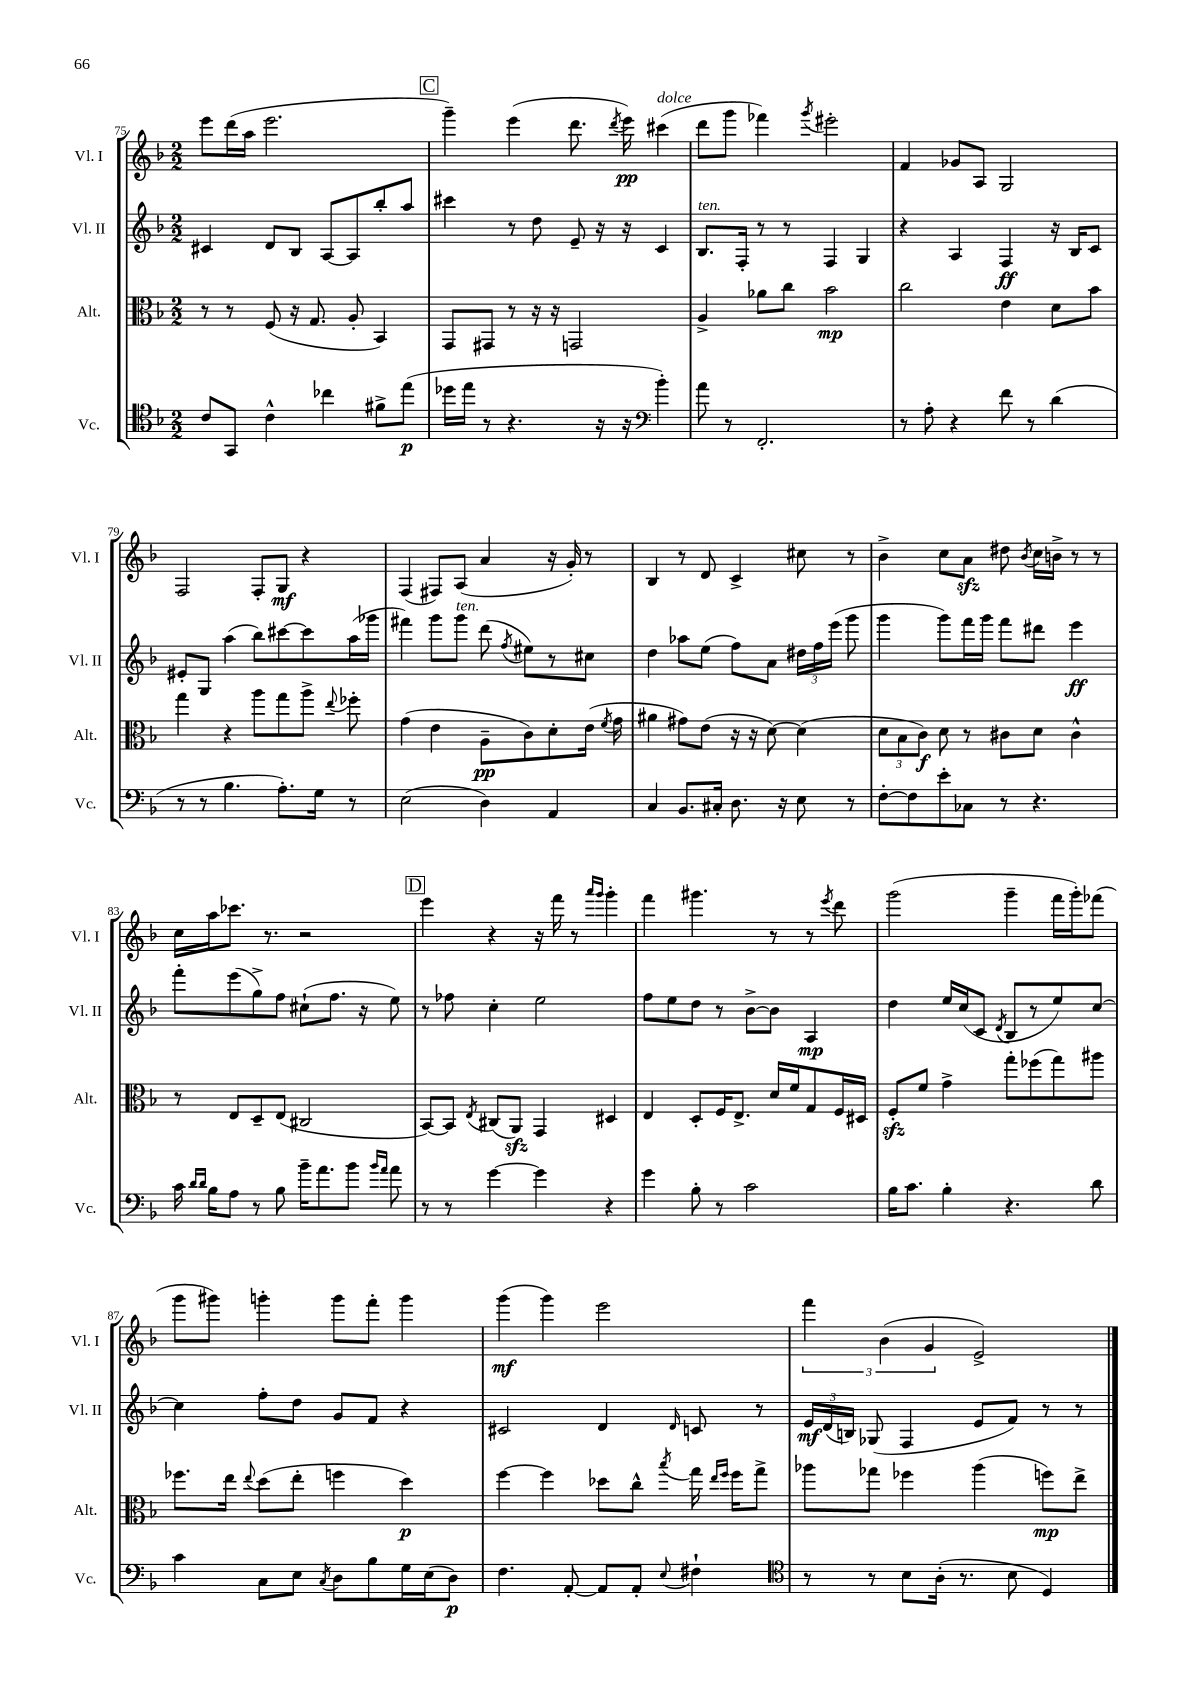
<<
\new StaffGroup <<
\new Staff = "s0" \with { instrumentName = "Vl. I" shortInstrumentName = "Vl. I" } {
    \clef treble \key f \major \numericTimeSignature \time 2/2
    \autoBeamOff e'''8[ d'''16( a''16] e'''2. |
    \mark \markup { \box "C" } g'''4--) e'''4( d'''8. \acciaccatura { d'''8 } e'''16\pp) cis'''4^\markup { \italic "dolce" }( |
    d'''8[ g'''8] fes'''4) \acciaccatura { g'''8 } eis'''2-. |
    f'4 ges'8[ a8] g2 |
    f2 f8[-. g8]\mf r4 |
    f4( fis8[) a8]( a'4 r16 g'16-.) r8 |
    bes4 r8 d'8 c'4-> cis''8 r8 |
    bes'4-> c''8[ a'8]\sfz dis''8 \acciaccatura { bes'8 } c''16[ b'16]-> r8 r8 |
    c''16[ a''16 ces'''8.] r8. r2 |
    \mark \markup { \box "D" } e'''4 r4 r16 f'''16 r8 \grace { a'''16[ g'''16] } g'''4-. |
    f'''4 gis'''4. r8 r8 \acciaccatura { e'''8 } d'''8 |
    g'''2( g'''4-- f'''16[ g'''16-.) fes'''8]( |
    g'''8[ gis'''8]) g'''4-. g'''8[ f'''8]-. g'''4 |
    g'''4\mf( g'''4) e'''2 |
    \tuplet 3/2 { f'''4 bes'4( g'4 } e'2->) \bar "|." |
}
\new Staff = "s1" \with { instrumentName = "Vl. II" shortInstrumentName = "Vl. II" } {
    \clef treble \key f \major \numericTimeSignature \time 2/2
    \autoBeamOff cis'4 d'8[ bes8] a8[~ a8 bes''8-. a''8] |
    \mark \markup { \box "C" } cis'''4 r8 d''8 e'8-- r16 r16 c'4 |
    bes8.[^\markup { \italic "ten." } f16]-. r8 r8 f4 g4 |
    r4 a4 f4\ff r16 bes16[ c'8] |
    eis'8[-. g8] a''4( bes''8[) cis'''8~ cis'''8 a''16( ges'''16] |
    fis'''4) g'''8[ g'''8]^\markup { \italic "ten." } d'''8( \acciaccatura { f''8 } eis''8[) r8 cis''8] |
    d''4 aes''8[ e''8]( f''8[) a'8] \tuplet 3/2 { dis''16[ f''16 e'''16]( } g'''8 |
    g'''4 g'''8[) f'''16 g'''16] f'''8[ dis'''8] e'''4\ff |
    f'''8[-. e'''8( g''8->) f''8] cis''8[-!( f''8.] r16 e''8) |
    \mark \markup { \box "D" } r8 fes''8 c''4-. e''2 |
    f''8[ e''8 d''8] r8 bes'8[~-> bes'8] a4\mp |
    d''4 e''16[ c''16( c'8] \acciaccatura { d'8 } bes8[ r8 e''8) c''8]~ |
    c''4 f''8[-. d''8] g'8[ f'8] r4 |
    cis'2 d'4 \grace { d'16 } c'8 r8 |
    \tuplet 3/2 { e'16[\mf d'16( b16]) } ges8( f4 e'8[ f'8]) r8 r8 \bar "|." |
}
\new Staff = "s2" \with { instrumentName = "Alt." shortInstrumentName = "Alt." } {
    \clef alto \key f \major \numericTimeSignature \time 2/2
    \autoBeamOff r8 r8 f8( r16 g8. a8-. bes,4) |
    \mark \markup { \box "C" } g,8[ gis,8] r8 r16 r16 g,2 |
    a4-> aes'8[ c''8] bes'2\mp |
    c''2 e'4 d'8[ bes'8] |
    g''4 r4 a''8[ g''8 a''8]-> \appoggiatura { e''8 } fes''8-. |
    g'4( e'4 a8[--\pp c'8) d'8-. e'16]( \acciaccatura { f'8 } g'16 |
    ais'4 gis'8[) e'8]( r16 r16 d'8~) d'4( |
    \tuplet 3/2 { d'8[ bes8 c'8]\f) } d'8 r8 cis'8[ d'8] cis'4-^ |
    r8 e8[ d8-- e8]( cis2 |
    \mark \markup { \box "D" } bes,8[~) bes,8] \acciaccatura { e8 } cis8[( a,8]\sfz) g,4 dis4 |
    e4 d8[-. f16 e8.]-> d'16[ f'16 g8 f16 dis16] |
    f8[-.\sfz f'8] g'4-> g''8[-. fes''8( g''8) ais''8] |
    fes''8.[ e''16] \appoggiatura { e''8 } d''8[( e''8]-. f''4 d''4\p) |
    f''4~ f''4 des''8[ c''8]-^ \acciaccatura { bes''8 } g''16 \grace { e''16[ f''16] } f''16[ g''8]-> |
    aes''8[ ges''8] fes''4 aes''4( f''8[\mp) e''8]-> \bar "|." |
}
\new Staff = "s3" \with { instrumentName = "Vc." shortInstrumentName = "Vc." } {
    \clef tenor \key f \major \numericTimeSignature \time 2/2
    \autoBeamOff c'8[ g,8] c'4-^ ces''4 fis'8[-> e''8]\p( |
    \mark \markup { \box "C" } des''16[ e''16] r8 r4. r16 r16 \clef bass bes'4-.) |
    a'8 r8 f,2.-. |
    r8 a8-. r4 f'8 r8 d'4( |
    r8 r8 bes4. a8.[-.) g16] r8 |
    e2( d4) a,4 |
    c4 bes,8.[ cis16]-. d8. r16 e8 r8 |
    f8[~-. f8 e'8-. ces8] r8 r4. |
    c'16 \grace { d'16[ d'16] } bes16[ a8] r8 bes8 bes'16[-- a'8. bes'8] \grace { bes'16[ a'16] } a'8 |
    \mark \markup { \box "D" } r8 r8 g'4~ g'4 r4 |
    g'4 bes8-. r8 c'2 |
    bes16[ c'8.] bes4-. r4. d'8 |
    c'4 c8[ e8] \acciaccatura { c8 } d8[ bes8 g16 e16( d8]\p) |
    f4. a,8~-. a,8[ a,8]-. \appoggiatura { e8 } fis4-! |
    \clef tenor r8 r8 bes8[ a16]-.( r8. bes8 d4) \bar "|." |
}
>>
>>
\layout { \context { \Score currentBarNumber = #75 } }
